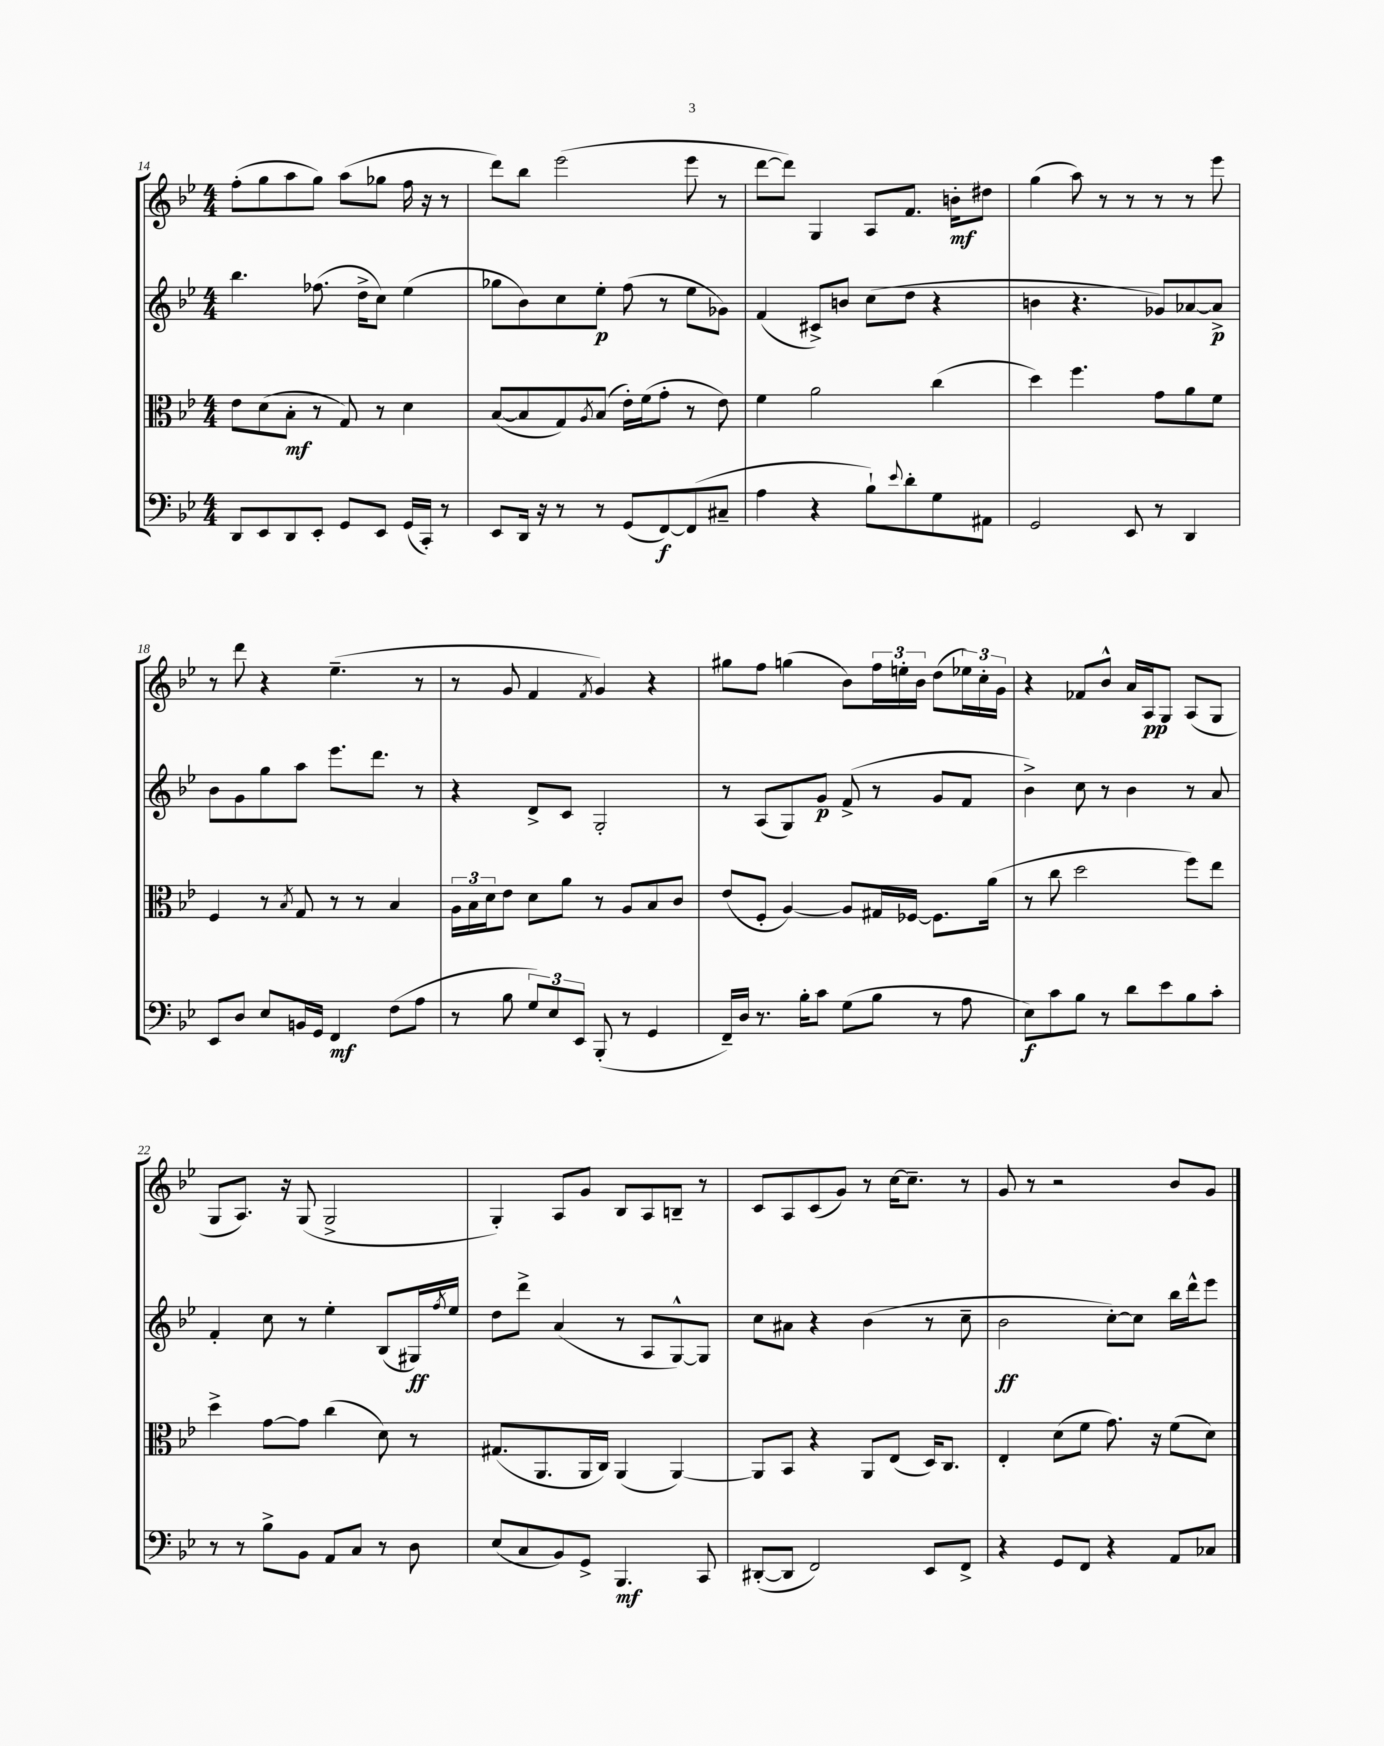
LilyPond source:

<<
\new StaffGroup <<
\new Staff = "s0" {
    \clef treble \key bes \major \numericTimeSignature \time 4/4
    f''8-.( g''8 a''8 g''8) a''8( ges''8 f''16 r16 r8 |
    d'''8) bes''8 ees'''2( ees'''8 r8 |
    d'''8~ d'''8) g4 a8 f'8. b'16-.\mf dis''8 |
    g''4( a''8) r8 r8 r8 r8 ees'''8 |
    r8 d'''8 r4 ees''4.--( r8 |
    r8 g'8 f'4 \acciaccatura { f'8 } g'4) r4 |
    gis''8 f''8 g''4( bes'8) \tuplet 3/2 { f''16 e''16-. bes'16 } d''8( \tuplet 3/2 { ees''16) c''16-. g'16 } |
    r4 fes'8 bes'8-^ a'16 a16\pp g8 a8( g8 |
    g8 a8.) r16 g8( g2-> |
    g4-.) a8 g'8 bes8 a8 b8-- r8 |
    c'8 a8 c'8( g'8) r8 c''16~ c''8.-- r8 |
    g'8 r8 r2 bes'8 g'8 \bar "|." |
}
\new Staff = "s1" {
    \clef treble \key bes \major \numericTimeSignature \time 4/4
    bes''4. fes''8.( d''16-> c''8) ees''4( |
    ges''8 bes'8) c''8 ees''8-.\p f''8( r8 ees''8 ges'8) |
    f'4( cis'8->) b'8 c''8( d''8 r4 |
    b'4 r4. ges'8) aes'8~ aes'8->\p |
    bes'8 g'8 g''8 a''8 ees'''8. d'''8. r8 |
    r4 d'8-> c'8 g2-. |
    r8 a8( g8) g'8\p f'8->( r8 g'8 f'8 |
    bes'4->) c''8 r8 bes'4 r8 a'8 |
    f'4-. c''8 r8 ees''4-. bes8( gis16\ff) \acciaccatura { f''8 } ees''16 |
    d''8 d'''8-> a'4( r8 a8 g8~-^) g8 |
    c''8 ais'8 r4 bes'4( r8 c''8-- |
    bes'2\ff c''8~-.) c''8 bes''16 d'''16-^ ees'''8 \bar "|." |
}
\new Staff = "s2" {
    \clef alto \key bes \major \numericTimeSignature \time 4/4
    ees'8 d'8( bes8-.\mf r8 g8) r8 d'4 |
    bes8~( bes8 g8) \acciaccatura { a8 } bes8( ees'16-.) f'16( g'8-. r8 ees'8) |
    f'4 a'2 c''4( |
    d''4) f''4. g'8 a'8 f'8 |
    f4 r8 \acciaccatura { bes8 } g8 r8 r8 bes4 |
    \tuplet 3/2 { a16 bes16 d'16 } ees'8 d'8 a'8 r8 a8 bes8 c'8 |
    ees'8( f8-. a4~) a8 gis16 fes16~ fes8. a'16( |
    r8 c''8 d''2 f''8) ees''8 |
    d''4-> g'8~ g'8 c''4( d'8) r8 |
    gis8.( a,8. a,16 c16) a,4( a,4~) |
    a,8 bes,8 r4 a,8 ees8( d16) c8. |
    ees4-. d'8( f'8 g'8.) r16 f'8( d'8) \bar "|." |
}
\new Staff = "s3" {
    \clef bass \key bes \major \numericTimeSignature \time 4/4
    d,8 ees,8 d,8 ees,8-. g,8 ees,8 g,16( c,16-.) r8 |
    ees,8 d,16 r16 r8 r8 g,8( f,8~\f) f,8( cis8-- |
    a4 r4 bes8-!) \appoggiatura { ees'8 } d'8-. g8 ais,8 |
    g,2 ees,8 r8 d,4 |
    ees,8 d8 ees8 b,16 g,16 f,4\mf f8( a8 |
    r8 bes8 \tuplet 3/2 { g8) ees8 ees,8 } bes,,8-.( r8 g,4 |
    f,16--) d16 r8. bes16-. c'8 g8( bes8 r8 a8 |
    ees8\f) c'8 bes8 r8 d'8 ees'8 bes8 c'8-. |
    r8 r8 bes8-> bes,8 a,8 c8 r8 d8 |
    ees8( c8 bes,8) g,8-> bes,,4.\mf c,8 |
    dis,8~-.( dis,8 f,2) ees,8 f,8-> |
    r4 g,8 f,8 r4 a,8 ces8 \bar "|." |
}
>>
>>
\layout { \context { \Score currentBarNumber = #14 } }
